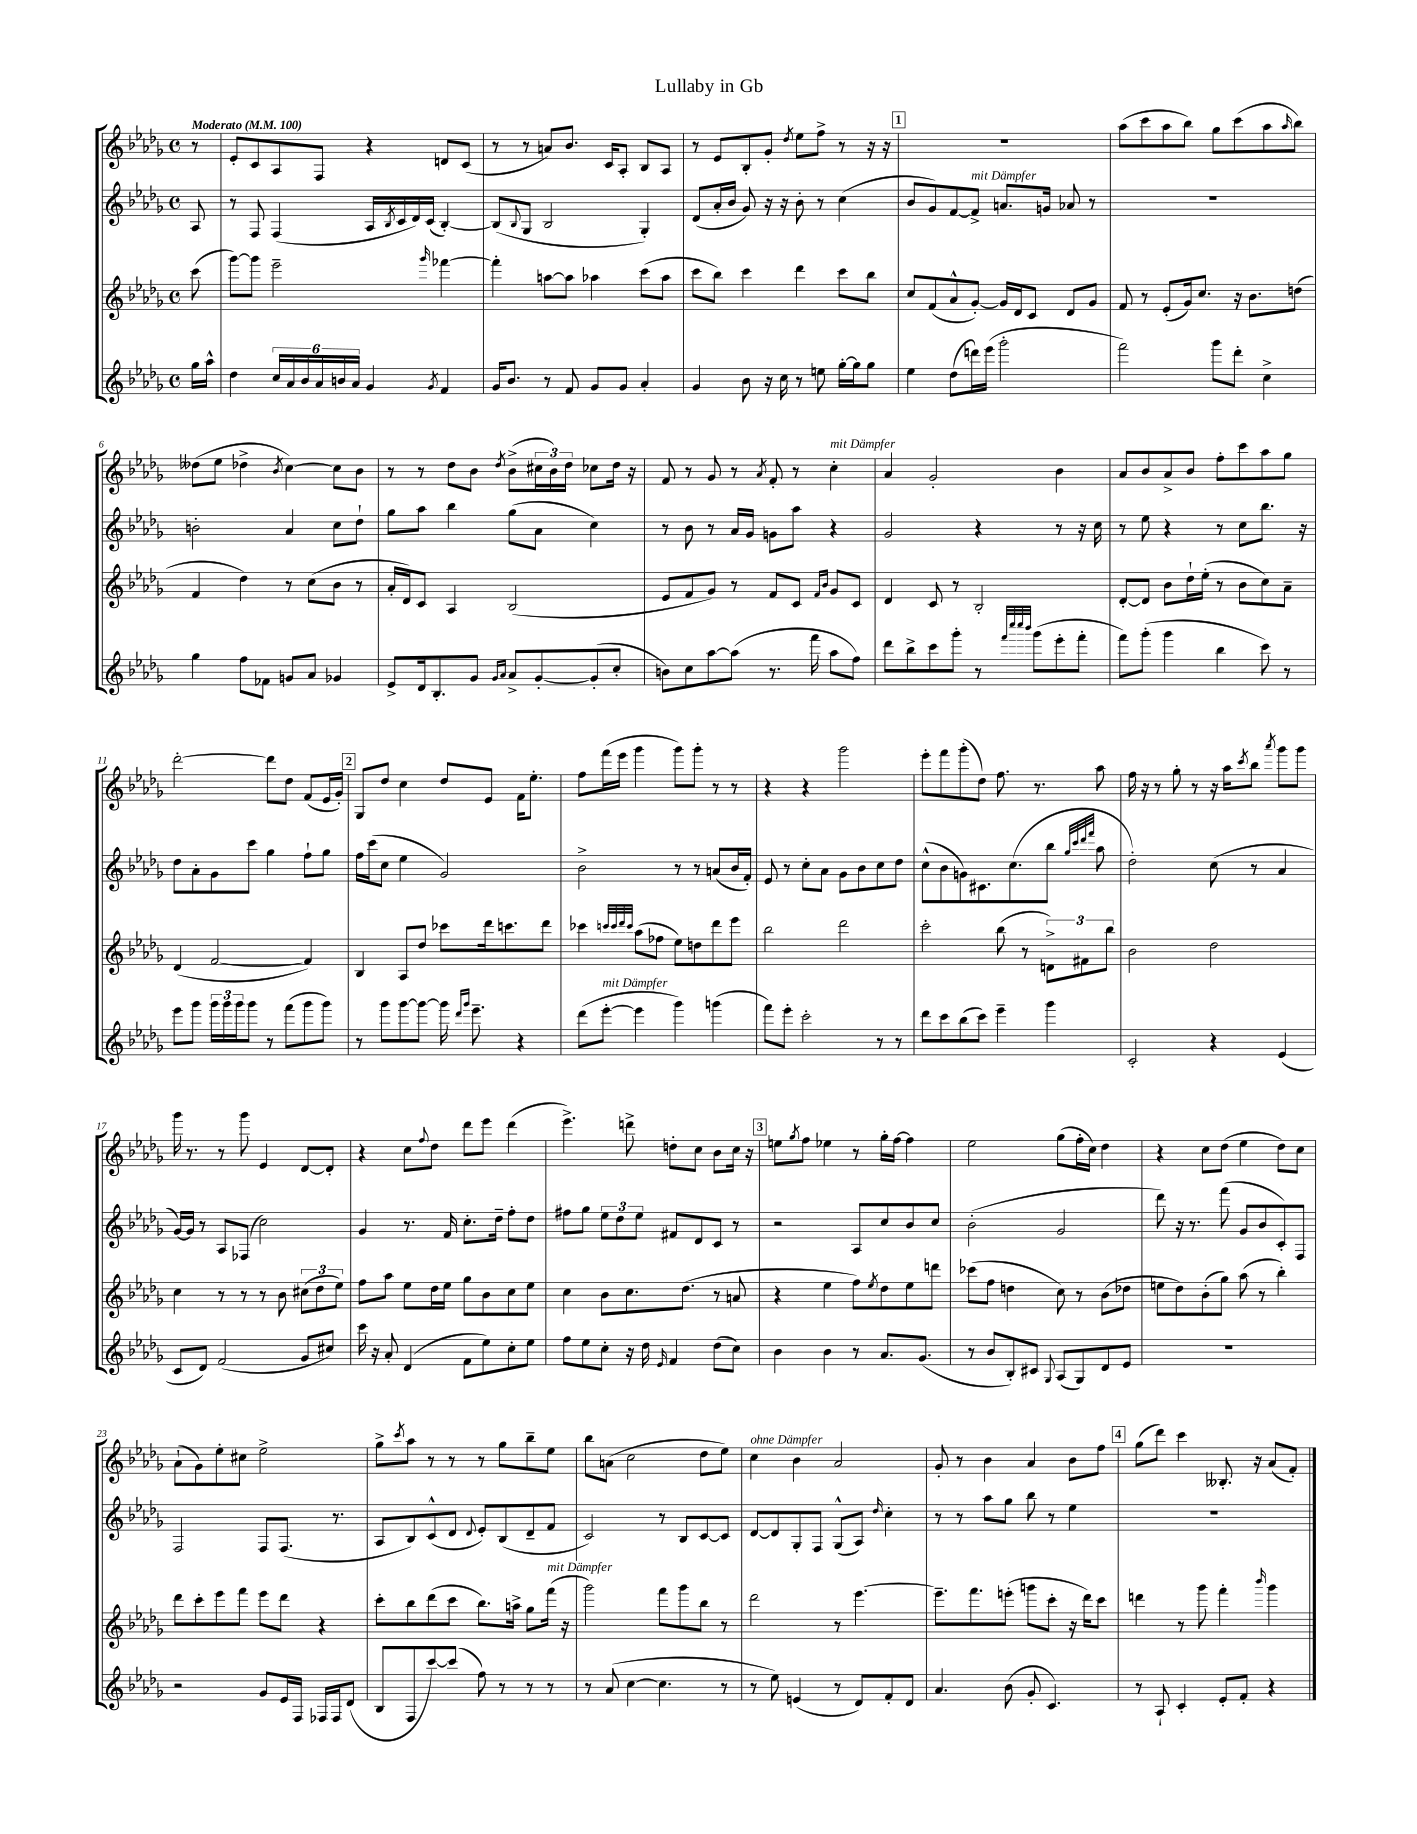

**kern	**kern	**kern	**kern
*part4	*part3	*part2	*part1
*staff4	*staff3	*staff2	*staff1
*clefG2	*clefG2	*clefG2	*clefG2
*k[b-e-a-d-g-]	*k[b-e-a-d-g-]	*k[b-e-a-d-g-]	*k[b-e-a-d-g-]
*M4/4	*M4/4	*M4/4	*M4/4
*met(c)	*met(c)	*met(c)	*met(c)
*MM100	*MM100	*MM100	*MM100
=	=	=	=
!	!	!	!LO:TX:a:B:t=Moderato
16gg-\LL	(8ccc\	8A-/	8r
16aa-^^\JJ	.	.	.
=1	=1	=1	=1
4dd-\	[8ggg-\L)	8r	8e-'/L
.	8ggg-\J]	8F/	8c/
24cc/LL	2eee-~\	(4F/	8A-/
24a-/	.	.	.
24b-/	.	.	.
24a-/	.	.	8F/J
24bn/	.	.	.
24a-/JJ	.	.	.
4g-/	.	16A-/LL	4r
.	.	8qB-/	.
.	.	16c/	.
.	.	16d-/)	.
.	.	(16c/JJ	.
8qg-/	16qqggg-/	.	.
4f/	[4fff-X\	[4B-'/)	8dn/L
.	.	.	(8c/J
=2	=2	=2	=2
16g-/KL	4fff-'\]	(8B-/L]	8r
8.b-/J	.	.	.
.	.	8qqB-/	.
.	.	8G-/J	8r
8r	[8aan\L	2B-/	8an/L)
8f/	8aa\J]	.	8.b-/J
8g-/L	4aa-X\	.	.
.	.	.	16c/KL
8g-/J	.	.	8A-'/J
4a-'/	(8ccc\L	4G-'/)	8B-/L
.	8aa-\J	.	8A-/J
=3	=3	=3	=3
4g-/	8ccc\L	(8d-/L	8r
.	8bb-\J)	16a-'/L	8e-/L
.	.	16b-/JJ	.
8b-\	4ccc\	8g-/)	8B-'/
16r	.	16r	8g-'/J
16cc\	.	16r	.
.	.	.	8qdd-/
8r	4ddd-\	8b-'\	8ee-\L
8een\	.	8r	8ff^\J
[16gg-'\LL	8ccc\L	(4cc\	8r
16gg-\J]	.	.	.
8gg-\J	8bb-\J	.	16r
.	.	.	16r
!!LO:REH:place=s1:t=1
=4	=4	=4	=4
4ee-\	8cc/L	8b-/L	1r
.	(8f/	8g-/)	.
(8dd-\L	8a-^^/	[8f/	.
!	!	!LO:TX:a:i:t=mit Dämpfer	!
16dddn\L)	[8g-'/J)	8f^/J]	.
(16eee-\JJ	.	.	.
2ggg-'\	16g-/LL]	8.an/L	.
.	16d-/J	.	.
.	8c/J	.	.
.	.	16gn/Jk	.
.	8d-/L	8a-X/	.
.	8g-/J	8r	.
=5	=5	=5	=5
2fff\)	8f/	1r	(8aa-\L
.	8r	.	8ccc\
.	(8e-'/L	.	8aa-\
.	16g-/k)	.	8bb-\J)
.	8.cc/J	.	.
8ggg-\L	.	.	8gg-\L
8ddd-'\J	16r	.	(8ccc\
.	8.b-\L	.	.
4cc^\	.	.	8aa-\
.	.	.	16qqaa-/
.	(8ddn\J	.	8bb-\J)
!!LO:LB:g=z
=6	=6	=6	=6
4gg-\	4f/	2bn'\	(8dd--X\L
.	.	.	8ee-\J
8ff\L	4dd-\)	.	4dd-X^\
8f-X\J	.	.	.
.	.	.	8qb-/
8gn/L	8r	4a-/	[4cc\)
8a-/J	(8cc\L	.	.
4g-X/	8b-\J	8cc\L	8cc\L]
.	8r	8dd-`\J	8b-\J
=7	=7	=7	=7
8e-^/L	16a-'/LL	8gg-\L	8r
.	16d-/J)	.	.
16d-/k	8c/J	8aa-\J	8r
8.B-'/	.	.	.
.	4A-/	4bb-\	8dd-\L
8g-/J	.	.	8b-\J
16qqg-/LL	.	.	.
16qqa-/JJ	.	.	8qdd-/
8a-^/L	(2B-/	(8gg-\L	(8b-^\L
[8g-'/	.	8a-\J	24cc#X\L
.	.	.	24b-\)
.	.	.	24dd-\JJ
(8g-'/]	.	4cc\)	8cc-X\L
8cc'/J	.	.	16dd-\Jk
.	.	.	16r
=8	=8	=8	=8
8bn\L)	8e-/L	8r	8f/
8cc\	8f/	8b-\	8r
[8aa-\	8g-/J)	8r	8g-/
(8aa-\J]	8r	16a-/LL	8r
.	.	16g-/JJ	.
.	.	.	8qa-/
8.r	8f/L	8gn\L	8f'/
.	8c/J	8aa-\J	8r
16fff\	.	.	.
.	16qqf/LL	.	.
.	16qqb-/JJ	.	.
!	!	!	!LO:TX:a:i:t=mit Dämpfer
8aa-\L	8g-/L	4r	4cc'\
8ff\J)	8c/J	.	.
=9	=9	=9	=9
8ddd-\L	4d-/	2g-/	4a-/
8bb-^\	.	.	.
8ccc\	8c/	.	2g-'/
8ggg-'\J	8r	.	.
8r	2B-'/	4r	.
32qqfff/LLL	.	.	.
32qqcccc/	.	.	.
32qqcccc/	.	.	.
32qqbbb-/JJJ	.	.	.
(8ggg-\L	.	.	.
8eee-'\	.	8r	4b-\
8fff'\J	.	16r	.
.	.	16cc\	.
=10	=10	=10	=10
8fff\L)	[8d-'/L	8r	8a-/L
(8ggg-'\J	8d-/J]	8ee-\	8b-/
4ggg-\	8b-\L	4r	8a-^/
.	16dd-`\L	.	8b-/J
.	(16ee-'\JJ	.	.
4bb-\	8r	8r	8ff'\L
.	8b-\L	8cc\L	8ccc\
8ccc\)	8cc\)	8.bb-\J	8aa-\
8r	8a-~\J	.	8gg-\J
.	.	16r	.
!!LO:LB:g=z
=11	=11	=11	=11
8eee-\L	(4d-/	8dd-\L	[2ddd-'\
8ggg-\J	.	8a-'\	.
24ggg-\LL	[2f/	8g-\	.
24ggg-\	.	.	.
24ggg-\J	.	.	.
8ggg-\J	.	8ccc\J	.
8r	.	4gg-\	8ddd-\L]
(8fff\L	.	.	8dd-\J
8ggg-\	4f/])	8ff`\L	(8f/L
8ggg-\J)	.	8gg-\J	16e-/L
.	.	.	16g-'/JJ)
!!LO:REH:place=s1:t=2
=12	=12	=12	=12
8r	4B-/	16ff\LL	8G-/L
.	.	(16ccc\J	.
8ggg-\L	.	8cc\J	8dd-/J
[8ggg-\	8A-/L	4ee-\	4cc\
8ggg-\J_	8dd-/J	.	.
16ggg-\]	8ccc-X\L	2g-/)	8dd-/L
16qqddd-/LL	.	.	.
16qqggg-/JJ	.	.	.
8.eee-~\	.	.	.
.	16ddd-\k	.	8e-/J
.	8.cccn\	.	.
4r	.	.	16f\KL
.	.	.	8.ee-'\J
.	8ddd-\J	.	.
=13	=13	=13	=13
(8ddd-\L	4ccc-X\	2b-^\	8ff\L
!LO:TX:a:i:t=mit Dämpfer	!	!	!
[8eee-'\J	.	.	(16fff\L
.	.	.	16eee-\JJ
.	32qqcccn/LLL	.	.
.	32qqccc/	.	.
.	32qqddd-/	.	.
.	32qqccc/JJJ	.	.
4eee-\]	(8aa-\L	.	4ggg-\
.	8ff-X\J	.	.
4ggg-\)	8ee-\L)	8r	8ggg-\L)
.	8ddn\	8r	8ggg-'\J
(4gggn\	8ddd-\	(8an/L	8r
.	8eee-\J	16b-/L	8r
.	.	16f'/JJ)	.
=14	=14	=14	=14
8fff\L)	2bb-\	8e-/	4r
8eee-'\J	.	8r	.
2ccc'\	.	8cc'\L	4r
.	.	8a-\J	.
.	2ddd-\	8g-\L	2ggg-\
.	.	8b-\	.
8r	.	8cc\	.
8r	.	8dd-\J	.
=15	=15	=15	=15
8ddd-\L	2ccc'\	(8cc^^\L	8eee-'\L
8ccc\	.	8b-\	8fff\
(8bb-\	.	8gn\)	(8ggg-'\
8ccc\J)	.	8.c#X\	8dd-\J)
4eee-~\	(8bb-\	.	8.ff\
.	.	(8.cc\	.
.	8r	.	.
.	.	.	8.r
4ggg-\	12dn^\L)	8bb-\J	.
.	12f#X\	.	.
.	.	32qqgg-/LLL	.
.	.	32qqccc/	.
.	.	32qqddd-/	.
.	.	32qqfff/JJJ	.
.	.	8aa-\	8aa-\
.	12bb-\J	.	.
=16	=16	=16	=16
2c'/	2b-\	2dd-'\)	16ff\
.	.	.	16r
.	.	.	8r
.	.	.	8gg-'\
.	.	.	8r
4r	2dd-\	(8cc\	16r
.	.	.	16aa-\KL
.	.	.	8qccc/
.	.	8r	8bb-\J
.	.	.	8qaaa-/
(4e-/	.	4a-/	8ggg-\L
.	.	.	8ggg-\J
!!LO:LB:g=z
=17	=17	=17	=17
8c/L	4cc\	[16g-/LL)	16ggg-\
.	.	16g-/JJ]	8.r
8d-/J)	.	8r	.
(2f/	8r	8A-/L	8r
.	8r	(8F-X/J	8ggg-\
.	8r	2cc\)	4e-/
.	8b-\	.	.
8g-/L	(12cc#X\L	.	[8d-/L
.	12dd-\	.	.
8cc#X/J)	.	.	8d-'/J]
.	12ee-\J)	.	.
=18	=18	=18	=18
16ccc\	8ff\L	4g-/	4r
16r	.	.	.
8a-'/	8aa-\J	.	.
(4d-/	8ee-\L	8.r	8cc\L
.	.	.	8qqff/
.	16dd-\L	.	8dd-\J
.	16ee-\JJ	16f/	.
8f\L	8gg-\L	8.cc'\L	8ddd-\L
8ee-\)	8b-\	.	8eee-\J
.	.	16dd-~\Jk	.
8cc'\	8cc\	8ff'\L	(4ddd-\
8ee-\J	8ee-\J	8dd-\J	.
=19	=19	=19	=19
8ff\L	4cc\	8ff#X\L	4.eee-^\)
8ee-\	.	8gg-\J	.
8cc'\J	8b-\L	12ee-\L	.
.	.	12dd-\	.
16r	8.cc\	.	8dddn^\
.	.	12ee-\J	.
16dd-\	.	.	.
16qqe-/	.	.	.
4f/	.	8f#X/L	8ddn'\L
.	(8.dd-\J	.	.
.	.	8d-/	8cc\J
(8dd-\L	8r	8c/J	8b-\L
8cc\J)	8an/	8r	16cc\Jk
.	.	.	16r
!!LO:REH:place=s1:t=3
=20	=20	=20	=20
4b-\	4r	2r	8een\L
.	.	.	8qgg-/
.	.	.	8ff\J
4b-\	4ee-\	.	4ee-X\
8r	8ff\L)	8A-/L	8r
.	8qee-/	.	.
8.a-/L	8dd-\	8cc/	16gg-'\LL
.	.	.	[16ff\JJ
.	8ee-\	8b-/	4ff\]
(8.g-/J	.	.	.
.	8dddn\J	8cc/J	.
=21	=21	=21	=21
8r	(8ccc-X\L	(2b-'\	2ee-\
8b-/L	8ff\J	.	.
8B-'/)	4ddn\	.	.
8c#X/J	.	.	.
8qqG-/	.	.	.
(8A-/L	8cc\)	2g-/	(8gg-\L
8G-/)	8r	.	16ff'\L
.	.	.	16cc\JJ)
8d-/	(8b-\L	.	4dd-\
8e-/J	8dd-X\J	.	.
=22	=22	=22	=22
1r	8een\L	8ddd-\)	4r
.	8dd-\)	16r	.
.	.	8.r	.
.	(8b-'\	.	8cc\L
.	8gg-\J)	(8fff\	(8dd-\J
.	(8aa-\	8g-/L	4ee-\
.	8r	8b-/	.
.	4bb-'\)	8c'/)	8dd-\L)
.	.	8F/J	8cc\J
!!LO:LB:g=z
=23	=23	=23	=23
2r	8ddd-\L	2F/	(8a-`\L
.	8ccc'\	.	8g-\)
.	8eee-\	.	8ee-'\
.	8fff\J	.	8cc#X\J
8g-/L	8eee-\L	8F/L	2ee-^\
16e-/L	8ddd-\J	(8.F/J	.
16F/JJ	.	.	.
16F-X/LL	4r	.	.
16F-/J	.	8.r	.
(8d-/J	.	.	.
=24	=24	=24	=24
8B-/L	8ccc'\L	8A-/L	8gg-^\L
.	.	.	8qccc/
8F/	8bb-\	8B-/)	8aa-\J
[8ccc/)	(8ddd-\	(8c^^/	8r
(8ccc/J]	8ccc\J	8d-/J	8r
.	.	8qqd-/	.
8ff\)	8.bb-\L)	8e-'/L)	8r
8r	.	(8B-/	8gg-\L
.	16aan^\Jk	.	.
8r	8gg-\L	8d-~/	8bb-~\
!	!LO:TX:a:i:t=mit Dämpfer	!	!
8r	(16fff\Jk	8f/J	8ee-\J
.	16r	.	.
=25	=25	=25	=25
8r	2ggg-\)	2c/)	8bb-\L
(8a-/	.	.	(8an\J
[4cc\	.	.	2cc\
4.cc\]	8fff\L	8r	.
.	8ggg-\	8B-/L	.
.	8bb-\J	[8c/	8dd-\L
8r	8r	8c/J]	8ee-\J)
=26	=26	=26	=26
!	!	!	!LO:TX:a:i:t=ohne Dämpfer
8r	2ddd-\	[8d-/L	4cc\
8ee-\)	.	8d-/]	.
(4en/	.	8G-'/	4b-\
.	.	8F/J	.
8r	8r	(8G-^^/L	2a-/
8d-/L)	[4.eee-\	8A-/J)	.
.	.	16qqdd-/	.
8f'/	.	4cc'\	.
8d-/J	.	.	.
=27	=27	=27	=27
4.a-/	8.eee-~\L]	8r	8g-'/
.	.	8r	8r
.	8.fff\	.	.
.	.	8aa-\L	4b-\
(8b-\	(8eeen'\J	8gg-\J	.
8g-'/	8gggn\L	8bb-\	4a-/
4.c/)	8ccc'\J	8r	.
.	16r	4ee-\	8b-\L
.	16ddd-\KL)	.	.
.	8ccc\J	.	8ff\J
!!LO:REH:place=s1:t=4
=28	=28	=28	=28
8r	4dddn\	1r	(8gg-\L
8A-`/	.	.	8ddd-\J)
4c'/	8r	.	4ccc\
.	8ggg-\	.	.
8e-'/L	4fff'\	.	8.B--X'/
8f'/J	.	.	.
.	.	.	16r
.	16qqbbb-/	.	.
4r	4ggg-\	.	(8a-/L
.	.	.	8f'/J)
==	==	==	==
*-	*-	*-	*-
